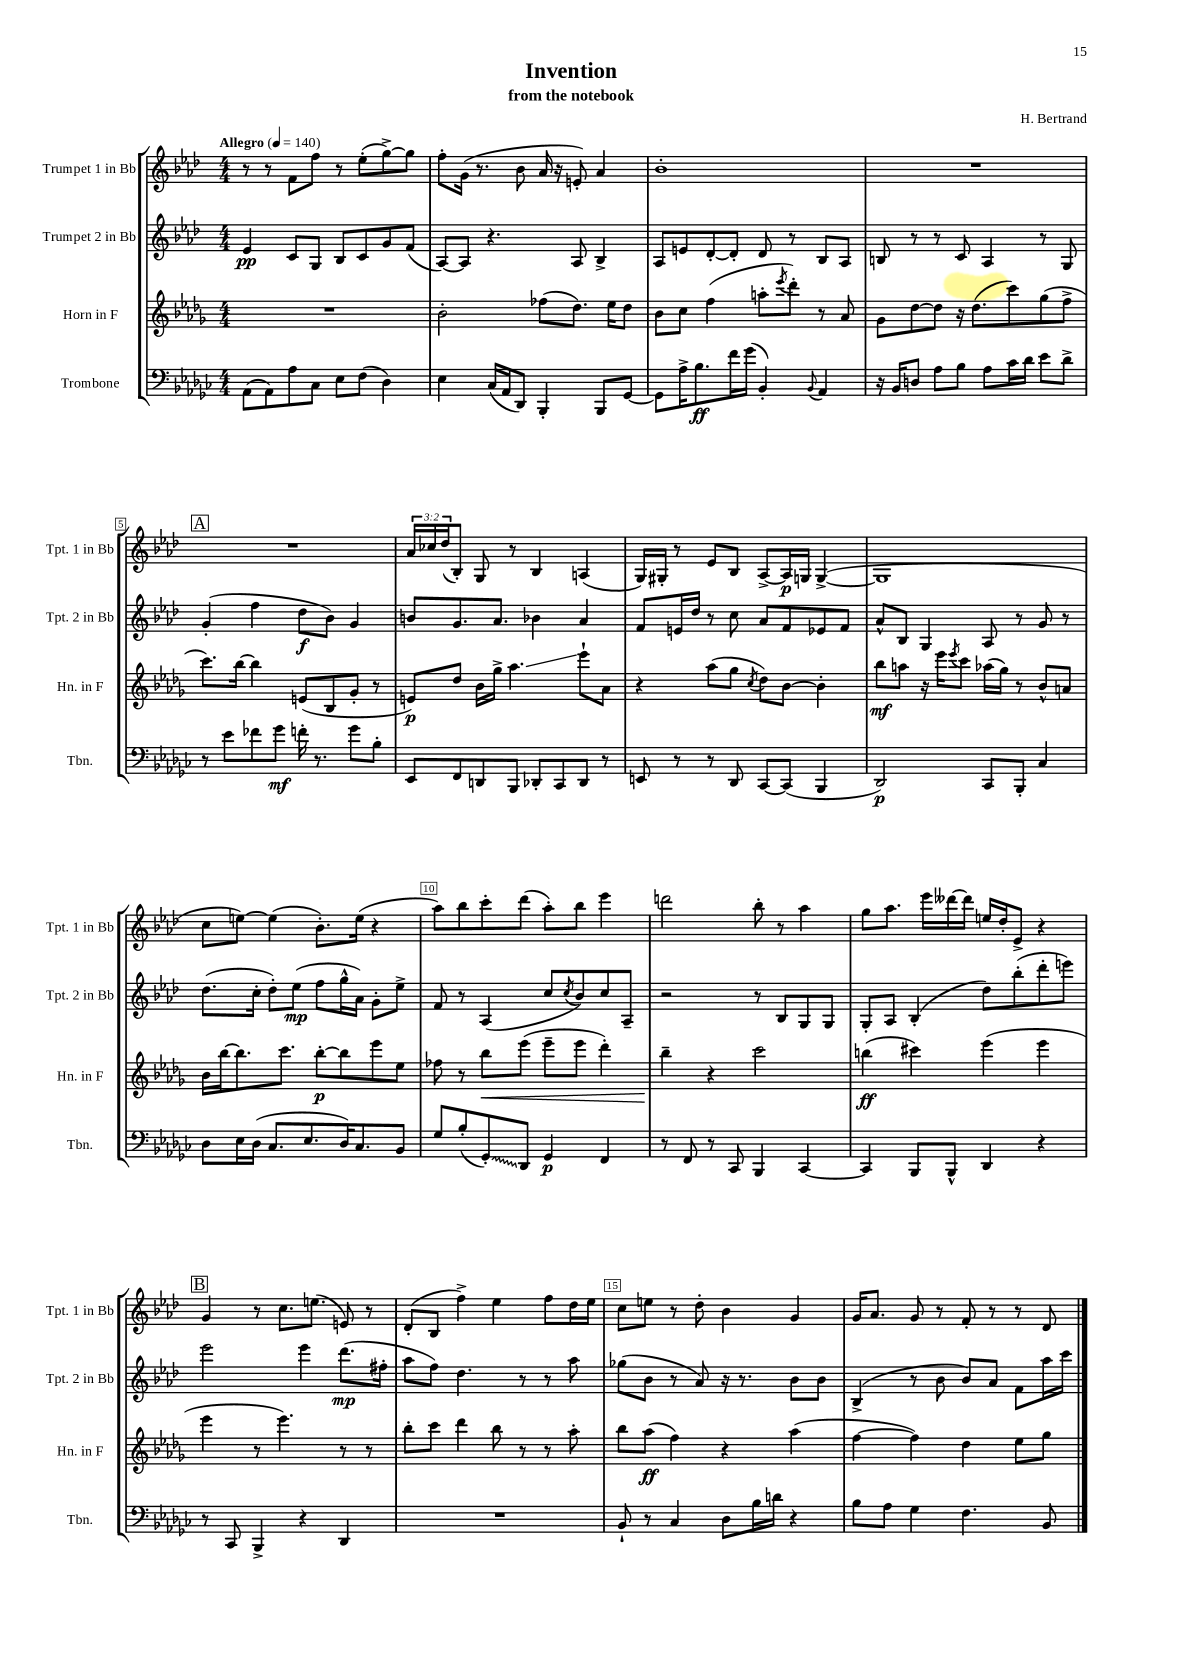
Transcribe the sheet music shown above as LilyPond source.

\header { title = "Invention" composer = "H. Bertrand" subtitle = "from the notebook" }
<<
\new StaffGroup <<
\new Staff = "s0" \with { instrumentName = "Trumpet 1 in Bb" shortInstrumentName = "Tpt. 1 in Bb" } {
    \clef treble \key aes \major \numericTimeSignature \time 4/4 \override Staff.TupletNumber.text = #tuplet-number::calc-fraction-text \tempo "Allegro" 4 = 140
    r8 r8 f'8 f''8 r8 ees''8-.( g''8~->) g''8 |
    f''8-. g'16( r8. bes'8 aes'16 r16 e'8-.) aes'4 |
    bes'1-. |
    R1 |
    \mark \markup { \box "A" } R1 |
    \tuplet 3/2 { aes'16 ces''16 des''16( } bes8-.) g8 r8 bes4 a4( |
    g16) gis16-. r8 ees'8 bes8 aes8~-> aes16\p g16 g4~->( |
    g1 |
    c''8 e''8~) e''4( bes'8.-.) e''16( r4 |
    aes''8) bes''8 c'''8-. des'''8( aes''8-.) bes''8 ees'''4 |
    d'''2 bes''8-. r8 aes''4 |
    g''8 aes''8. ees'''16 deses'''16~ deses'''16 e''16 des''16-. ees'8-> r4 |
    \mark \markup { \box "B" } g'4 r8 c''8. e''8.( e'8) r8 |
    des'8-.( bes8 f''4->) ees''4 f''8 des''16 ees''16 |
    c''8 e''8 r8 des''8-. bes'4 g'4 |
    g'16 aes'8. g'8 r8 f'8-. r8 r8 des'8 \bar "|." |
}
\new Staff = "s1" \with { instrumentName = "Trumpet 2 in Bb" shortInstrumentName = "Tpt. 2 in Bb" } {
    \clef treble \key aes \major \numericTimeSignature \time 4/4
    ees'4\pp c'8 g8 bes8 c'8 g'8 f'8( |
    aes8~) aes8 r4. aes8 bes4-> |
    aes8 e'8 des'8~-. des'8-. des'8 r8 bes8 aes8 |
    b8 r8 r8 c'8 aes4 r8 g8 |
    \mark \markup { \box "A" } g'4-.( f''4 des''8\f bes'8) g'4 |
    b'8 g'8. aes'8. bes'4 aes'4 |
    f'8 e'16 des''16 r8 c''8 aes'8 f'8 ees'8 f'8 |
    aes'8-^ bes8 g4 aes8 r8 g'8 r8 |
    des''8.( c''16-. des''8-.) ees''8\mp( f''8 g''16-^ aes'16) g'8-. ees''8-> |
    f'8 r8 aes4( c''8 \acciaccatura { c''8 } bes'8) c''8 aes8-- |
    r2 r8 bes8 g8 g8 |
    g8-. aes8 bes4-.( des''8) bes''8-.( des'''8-. e'''8) |
    \mark \markup { \box "B" } ees'''2 ees'''4 des'''8.\mp( fis''16-. |
    aes''8 f''8) des''4. r8 r8 aes''8 |
    ges''8( bes'8 r8 aes'8) r16 r8. bes'8 bes'8 |
    bes4->( r8 bes'8 bes'8) aes'8 f'8 aes''16 c'''16 \bar "|." |
}
\new Staff = "s2" \with { instrumentName = "Horn in F" shortInstrumentName = "Hn. in F" } {
    \clef treble \key des \major \numericTimeSignature \time 4/4
    R1 |
    bes'2-. fes''8( des''8.) ees''16 des''8 |
    bes'8 c''8 f''4( a''8-. \acciaccatura { ees'''8 } des'''8-.) r8 aes'8 |
    ges'8 des''8~ des''8 r16 des''8.( c'''8) ges''8( f''8-> |
    \mark \markup { \box "A" } c'''8.) bes''16~ bes''4 e'8( bes8 ges'8-. r8 |
    e'8\p) des''8 bes'16 ges''16-> aes''4.\glissando ees'''8-! aes'8 |
    r4 aes''8( ges''8 \acciaccatura { c''8 } des''8) bes'8~ bes'4-. |
    bes''8\mf a''8 r16 ees'''16 \acciaccatura { ees'''8 } c'''8 aes''16( ges''16) r8 bes'8-^ a'8 |
    bes'16 bes''16~ bes''8. c'''8. bes''8~-.\p bes''8 ees'''8 ees''8 |
    fes''8 r8 bes''8\< ees'''8( ees'''8-- ees'''8 des'''4-.) |
    bes''4--\! r4 c'''2 |
    b''4\ff( cis'''4) ees'''4( ees'''4 |
    \mark \markup { \box "B" } ees'''4 r8 ees'''4.) r8 r8 |
    bes''8-. c'''8 des'''4 bes''8 r8 r8 aes''8-. |
    bes''8 aes''8\ff( f''4) r4 aes''4( |
    f''4~ f''4) des''4 ees''8 ges''8 \bar "|." |
}
\new Staff = "s3" \with { instrumentName = "Trombone" shortInstrumentName = "Tbn." } {
    \clef bass \key ges \major \numericTimeSignature \time 4/4
    aes,8( aes,8) aes8 ces8 ees8 f8( des4) |
    ees4 ces16( aes,16 des,8) bes,,4-. bes,,8 ges,8~ |
    ges,8 aes16-> bes8.\ff f'16 ges'16( bes,4-.) \appoggiatura { bes,8 } aes,4 |
    r16 bes,16 d8 aes8 bes8 aes8 ces'16 des'16 ees'8 des'8-> |
    \mark \markup { \box "A" } r8 ees'8 fes'8 ges'8\mf f'16-. r8. ges'8 bes8-. |
    ees,8 f,8 d,8 bes,,8 des,8-. ces,8 des,8 r8 |
    e,8 r8 r8 des,8 ces,8~ ces,8( bes,,4 |
    des,2\p) ces,8 bes,,8-. ces4 |
    des8 ees16 des16( ces8. ees8. des16) ces8. bes,8 |
    ges8 bes8-.( \once \override Glissando.style = #'zigzag ges,8-.\glissando) des,8 ges,4\p f,4 |
    r8 f,8 r8 ces,8 bes,,4 ces,4~ |
    ces,4 bes,,8 bes,,8-^ des,4 r4 |
    \mark \markup { \box "B" } r8 ces,8 bes,,4-> r4 des,4 |
    R1 |
    bes,8-! r8 ces4 des8 bes16 d'16 r4 |
    bes8 aes8 ges4 f4. bes,8 \bar "|." |
}
>>
>>
\layout { \context { \Score \override BarNumber.break-visibility = ##(#f #t #t) barNumberVisibility = #(every-nth-bar-number-visible 5) \override BarNumber.stencil = #(make-stencil-boxer 0.1 0.3 ly:text-interface::print) } }
